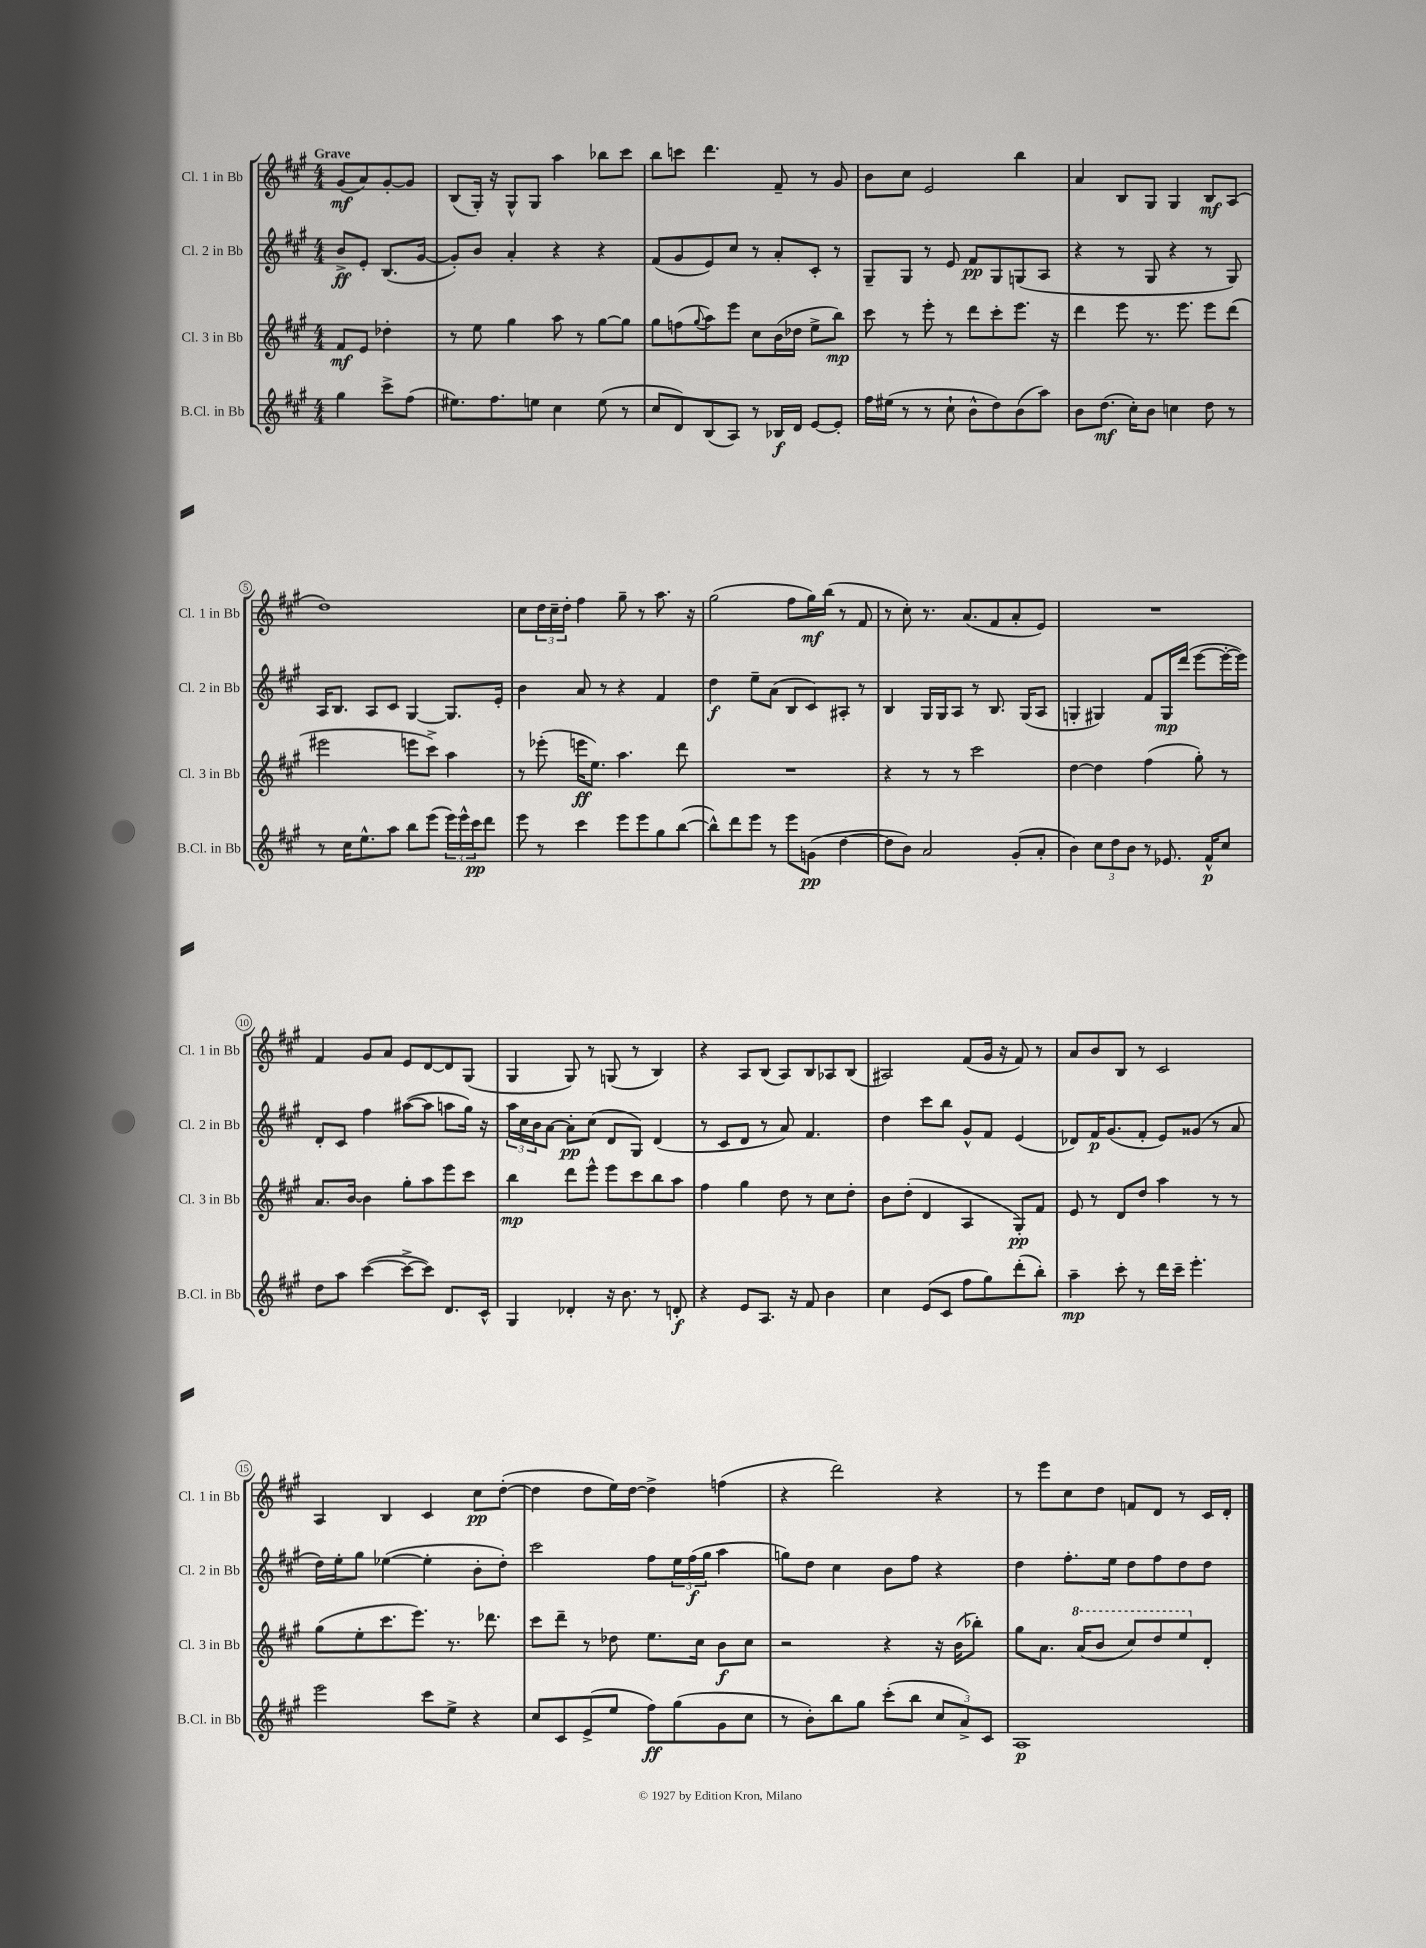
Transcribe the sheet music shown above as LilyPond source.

<<
\new StaffGroup <<
\new Staff = "s0" \with { instrumentName = "Cl. 1 in Bb" shortInstrumentName = "Cl. 1 in Bb" } {
    \clef treble \key a \major \numericTimeSignature \time 4/4 \partial 2 \tempo "Grave"
    gis'8\mf( a'8) gis'8~-. gis'8 |
    b8( gis16-.) r16 gis8-^ gis8 a''4 bes''8 cis'''8 |
    b''8 c'''8 d'''4. fis'8-- r8 gis'8 |
    b'8 cis''8 e'2 b''4 |
    a'4 b8 gis8 gis4 b8\mf a8( |
    d''1) |
    cis''8 \tuplet 3/2 { d''16 cis''16-- d''16-. } fis''4 gis''8-- r8 a''8. r16 |
    gis''2( fis''8 gis''16\mf) b''16( r8 fis'8 |
    r8 cis''8-.) r8. a'8.( fis'8 a'8-. e'8) |
    R1 |
    fis'4 gis'8 a'8 e'8 d'8~ d'8 gis8( |
    gis4 gis8) r8 g8( r8 b4) |
    r4 a8 b8( a8) b8 aes8 b8( |
    ais2) fis'8( gis'16 r16 fis'8) r8 |
    a'8 b'8 b8 r8 cis'2 |
    a4 b4 cis'4 cis''8\pp d''8~-.( |
    d''4 d''8 e''16) d''16~ d''4-> f''4( |
    r4 d'''2) r4 |
    r8 e'''8 cis''8 d''8 f'8 d'8 r8 cis'16 d'16-. \bar "|." |
}
\new Staff = "s1" \with { instrumentName = "Cl. 2 in Bb" shortInstrumentName = "Cl. 2 in Bb" } {
    \clef treble \key a \major \numericTimeSignature \time 4/4 \partial 2
    b'8->\ff e'8-. b8.( gis'16~ |
    gis'8-.) b'8 a'4-. r4 r4 |
    fis'8( gis'8 e'8) cis''8 r8 a'8-. cis'8-. r8 |
    gis8-- gis8 r8 e'8 fis'8\pp gis8 g8( a8 |
    r4 r8 gis8 r4 r8 gis8) |
    a16 b8. a8 cis'8 gis4~ gis8. e'16-. |
    b'4 a'8 r8 r4 fis'4 |
    d''4\f e''8-- a'8( b8 cis'8) ais8-. r8 |
    b4 gis16 gis16 a8 r8 b8. gis16( a8 |
    g4-. gis4) fis'8 gis16\mp d'''16( e'''8~ e'''16~-. e'''16) |
    d'8-. cis'8 fis''4 ais''8~( ais''8 a''8 gis''16) r16 |
    \tuplet 3/2 { a''16 cis''16 b'16 } a'8~ a'8-.\pp cis''8( d'8 gis8) d'4( |
    r8 cis'8 d'8 r8 a'8) fis'4. |
    d''4 cis'''8 b''8 gis'8-^ fis'8 e'4( |
    des'8) fis'16\p gis'8.( fis'8-. e'8) gisis'8( r8 a'8 |
    d''16) e''16-. gis''8 ees''4~( ees''4-. b'8-. d''8-.) |
    cis'''2 fis''8 \tuplet 3/2 { e''16 fis''16\f( gis''16 } a''4 |
    g''8) d''8 cis''4 b'8 fis''8 r4 |
    d''4 fis''8.-. e''16 d''8 fis''8 d''8 d''8 \bar "|." |
}
\new Staff = "s2" \with { instrumentName = "Cl. 3 in Bb" shortInstrumentName = "Cl. 3 in Bb" } {
    \clef treble \key a \major \numericTimeSignature \time 4/4 \partial 2
    fis'8\mf e'8 des''4-. |
    r8 e''8 gis''4 a''8 r8 gis''8~ gis''8 |
    gis''8 f''8( \appoggiatura { gis''8 } a''8) e'''8 cis''8 b'16( des''16 e''8-> b''8\mp) |
    cis'''8 r8 e'''8-. r8 d'''8 cis'''8-. e'''8. r16 |
    d'''4 e'''8 r8. e'''8. e'''8 d'''8( |
    eis'''2 e'''8 cis'''8->) a''4 |
    r8 ees'''8-.( e'''16\ff e''8.) a''4. d'''8 |
    R1 |
    r4 r8 r8 cis'''2 |
    d''4~ d''4 fis''4( gis''8-.) r8 |
    a'8. b'16~ b'4 gis''8-. a''8 e'''8 cis'''8 |
    b''4\mp d'''8 e'''8-^ e'''8 cis'''8 b''8 a''8 |
    fis''4 gis''4 d''8 r8 cis''8 d''8-. |
    b'8 d''8-.( d'4 a4 gis8-.\pp) fis'8 |
    e'8 r8 d'8 d''8 a''4 r8 r8 |
    gis''8( e''8-. cis'''8. e'''8.) r8. des'''8. |
    cis'''8 d'''8-- r8 des''8 e''8. cis''16 b'8\f cis''8 |
    r2 r4 r16 b'16( bes''8-.) |
    gis''8 a'8. \ottava #1 a''16( b''8 cis'''8) d'''8 e'''8 \ottava #0 d'8-. \bar "|." |
}
\new Staff = "s3" \with { instrumentName = "B.Cl. in Bb" shortInstrumentName = "B.Cl. in Bb" } {
    \clef treble \key a \major \numericTimeSignature \time 4/4 \partial 2
    gis''4 cis'''8-> fis''8( |
    eis''8.) fis''8. e''8 cis''4 e''8( r8 |
    cis''8 d'8) b8( a8) r8 bes16\f d'16 e'8~ e'8-. |
    fis''16 eis''16( r8 r8 cis''8-! b'8-^ d''8) b'8( a''8) |
    b'8 d''8.\mf( cis''16-.) b'8 c''4 d''8 r8 |
    r8 cis''16 e''8.-^ a''8 b''8 e'''8( \tuplet 3/2 { e'''16) e'''16-^ cis'''16\pp } d'''8 |
    e'''8 r8 cis'''4 e'''8 e'''8 gis''8 b''8~( |
    b''8-^) d'''8 e'''8 r8 e'''8 g'8\pp( d''4~ |
    d''8 b'8) a'2 gis'8-.( a'8-. |
    b'4) \tuplet 3/2 { cis''8 d''8 b'8 } r8 ees'8. fis'16-^\p cis''8 |
    d''8 a''8 cis'''4~( cis'''8~-> cis'''8) d'8. cis'16-^ |
    gis4 des'4-. r16 b'8. r8 d'8-.\f |
    r4 e'8 a8. r16 fis'8 b'4 |
    cis''4 e'8( cis'8 fis''8 gis''8) d'''8-.( b''8-.) |
    a''4--\mp cis'''8-. r8 d'''16 cis'''16-- e'''4.-. |
    e'''2 cis'''8 e''8-> r4 |
    cis''8 cis'8 e'8->( e''8 fis''8\ff) gis''8( gis'8 cis''8 |
    r8 b'8-.) b''8 gis''8 cis'''8-.( b''8 \tuplet 3/2 { cis''8 a'8->) cis'8 } |
    a1\p \bar "|." |
}
>>
>>
\layout { \context { \Score \override BarNumber.stencil = #(make-stencil-circler 0.1 0.3 ly:text-interface::print) } }
